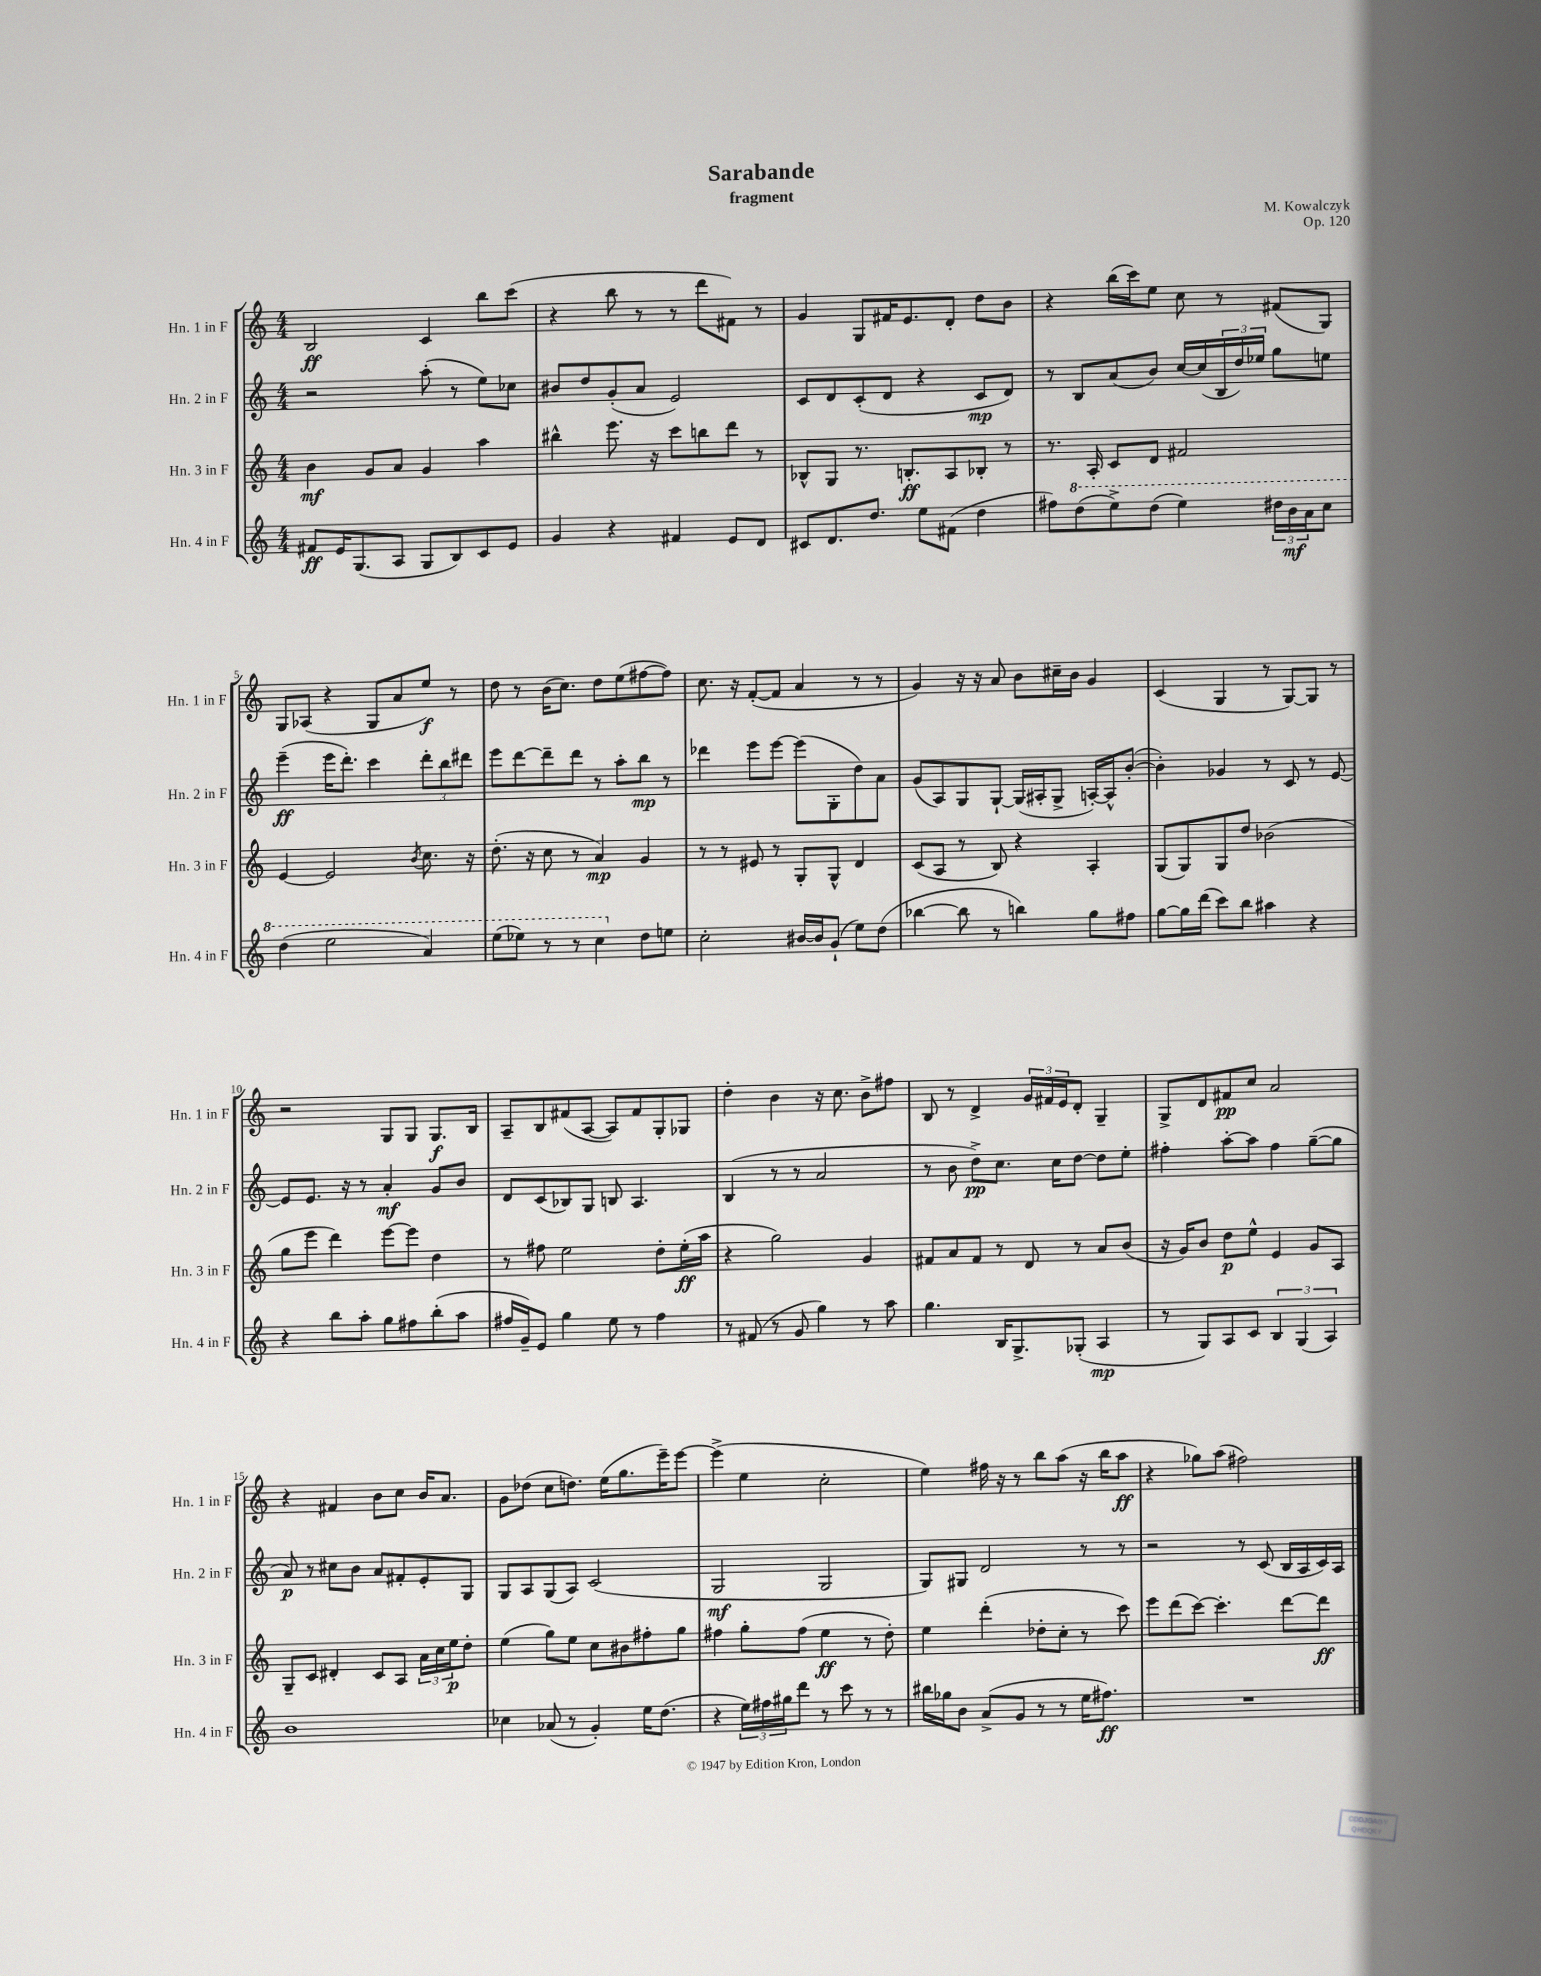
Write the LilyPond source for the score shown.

\header { title = "Sarabande" composer = "M. Kowalczyk" subtitle = "fragment" opus = "Op. 120" }
<<
\new StaffGroup <<
\new Staff = "s0" \with { instrumentName = "Hn. 1 in F" shortInstrumentName = "Hn. 1 in F" } {
    \clef treble \key c \major \numericTimeSignature \time 4/4
    b2\ff c'4 b''8 c'''8( |
    r4 b''8 r8 r8 d'''8 fis'8) r8 |
    g'4 g8 fis'16 e'8. d'8-. d''8 b'8 |
    r4 b''16( c'''16) e''8 c''8 r8 fis'8( g8) |
    g8 aes8( r4 g8 a'8 e''8\f) r8 |
    d''8 r8 b'16( c''8.) d''8 e''8( fis''8~ fis''8) |
    c''8. r16 f'8~-.( f'8 a'4 r8 r8 |
    g'4) r16 r16 a'8 b'8 cis''16-- b'16 g'4 |
    c'4( g4 r8 g8~) g8 r8 |
    r2 g8 g8 g8.\f b16 |
    a8-- b8 fis'8( a8~ a8) fis'8 g8-. ges8 |
    d''4-. b'4 r16 c''8. b'8-> fis''8 |
    b8 r8 d'4-> \tuplet 3/2 { g'16 fis'16 e'16 } d'8-. g4-- |
    g8-> d'8 fis'8\pp c''8 a'2 |
    r4 fis'4 b'8 c''8 b'16 a'8. |
    g'8 des''8( c''8 d''8.) e''16( g''8. e'''16--) e'''8~ |
    e'''4->( e''4 c''2-. |
    e''4) fis''16 r16 r8 b''8 a''8( r16 b''16 a''8\ff |
    r4 ges''8) a''8( fis''2) \bar "|." |
}
\new Staff = "s1" \with { instrumentName = "Hn. 2 in F" shortInstrumentName = "Hn. 2 in F" } {
    \clef treble \key c \major \numericTimeSignature \time 4/4
    r2 a''8-.( r8 e''8) ces''8 |
    bis'8 d''8 g'8-.( a'8 e'2) |
    c'8 d'8 c'8-.( d'8 r4 c'8\mp d'8) |
    r8 b8 a'8( b'8) c''16~ c''16( \tuplet 3/2 { b16 d''16) ees''16 } g''8 e''8 |
    e'''4--\ff( e'''16 d'''8.-.) c'''4 \tuplet 3/2 { d'''8-. b''8 dis'''8 } |
    e'''8 d'''8~ d'''8-- d'''8 r8 a''8-. b''8\mp r8 |
    des'''4 e'''8 e'''8~ e'''8( g8-. d''8) a'8 |
    g'8( a8) g8 g8~-! g16( ais16-. g8-> a16~-.) a16-^ b'8~-.( |
    b'4-.) ges'4 r8 c'8 r8 e'8~ |
    e'8 e'8. r16 r8 a'4-.\mf g'8 b'8 |
    d'8 c'8( bes8) g8 b8 a4. |
    b4( r8 r8 a'2 |
    r8 b'8 d''8->\pp) c''8. c''16 d''8~ d''8 e''8-. |
    fis''4-. a''8~-. a''8 fis''4 g''8~--( g''8 |
    a'8\p) r8 cis''8 b'8 a'8 fis'8-. e'8-. g8 |
    g8 a8 g8( a8) c'2( |
    g2\mf g2 |
    g8) gis8 d'2 r8 r8 |
    r2 r8 c'8( b16 a16 c'16) a16 \bar "|." |
}
\new Staff = "s2" \with { instrumentName = "Hn. 3 in F" shortInstrumentName = "Hn. 3 in F" } {
    \clef treble \key c \major \numericTimeSignature \time 4/4
    b'4\mf g'8 a'8 g'4 a''4 |
    bis''4-^ e'''8. r16 c'''8 b''8 d'''8 r8 |
    bes8-^ g8 r8. b8.-.\ff a8 bes8-. r8 |
    r8. a16-. c'8 d'8 fis'2 |
    e'4~ e'2 \acciaccatura { b'8 } c''8. r16 |
    d''8.-.( r16 c''8 r8 a'4\mp) g'4 |
    r8 r8 eis'8 r8 g8-. g8-^ d'4 |
    c'8( a8 r8 b8) r4 a4-. |
    g8( g8) g8 d''8 bes'2( |
    g''8 e'''8 d'''4) e'''8~ e'''8 d''4 |
    r8 fis''8 e''2 d''8-. e''16-.\ff( a''16 |
    r4 g''2) g'4 |
    fis'8 a'8 fis'8 r8 d'8 r8 a'8 b'8( |
    r16 g'16) b'8 d''8\p e''8-^ e'4 g'8 a8 |
    g8-- c'8 dis'4-. c'8 a8 \tuplet 3/2 { a'16 c''16 e''16\p } d''8-. |
    e''4( g''8) e''8 c''8 bis'8 fis''8-. g''8 |
    fis''4 g''8-. fis''8( e''4\ff r8 d''8-.) |
    e''4 d'''4-.( des''8-. c''8-. r8 c'''8) |
    e'''8 d'''8( c'''8~) c'''4.-. d'''8~ d'''8\ff \bar "|." |
}
\new Staff = "s3" \with { instrumentName = "Hn. 4 in F" shortInstrumentName = "Hn. 4 in F" } {
    \clef treble \key c \major \numericTimeSignature \time 4/4
    fis'8\ff e'16 g8.( a8 g8 b8) c'8 e'8 |
    g'4 r4 fis'4 e'8 d'8 |
    cis'8 d'8. d''8. e''8 fis'8( d''4 |
    fis''8) \ottava #1 d'''8( e'''8->) d'''8( e'''4) \tuplet 3/2 { dis'''16 b''16\mf a''16 } c'''8 |
    d'''4( e'''2 a''4) |
    e'''8( ees'''8) r8 r8 c'''4 \ottava #0 d''8 e''!8 |
    c''2-. bis'16~ bis'16 g'8-!( e''8) d''8( |
    bes''4~ bes''8 r8 b''4) g''8 fis''8 |
    g''8~ g''16 d'''16( c'''8) b''8 ais''4 r4 |
    r4 b''8 a''8-. g''8 fis''8 b''8-.( a''8 |
    fis''16 g'16--) e'8 g''4 e''8 r8 fis''4 |
    r8 fis'8( r8 g'8 g''4) r8 a''8 |
    g''4. b16 g8.-> ges8-.( a4\mp |
    r8 g8) a8 c'8 \tuplet 3/2 { b4 g4( a4) } |
    b'1 |
    ces''4 aes'8( r8 g'4-.) e''16 d''8.( |
    r4 \tuplet 3/2 { e''16) fis''16 gis''16 } d'''8 r8 c'''8 r8 r8 |
    bis''16 ges''16 b'8 a'8->( g'8 r8 r8 e''16 fis''8.\ff) |
    R1 \bar "|." |
}
>>
>>
